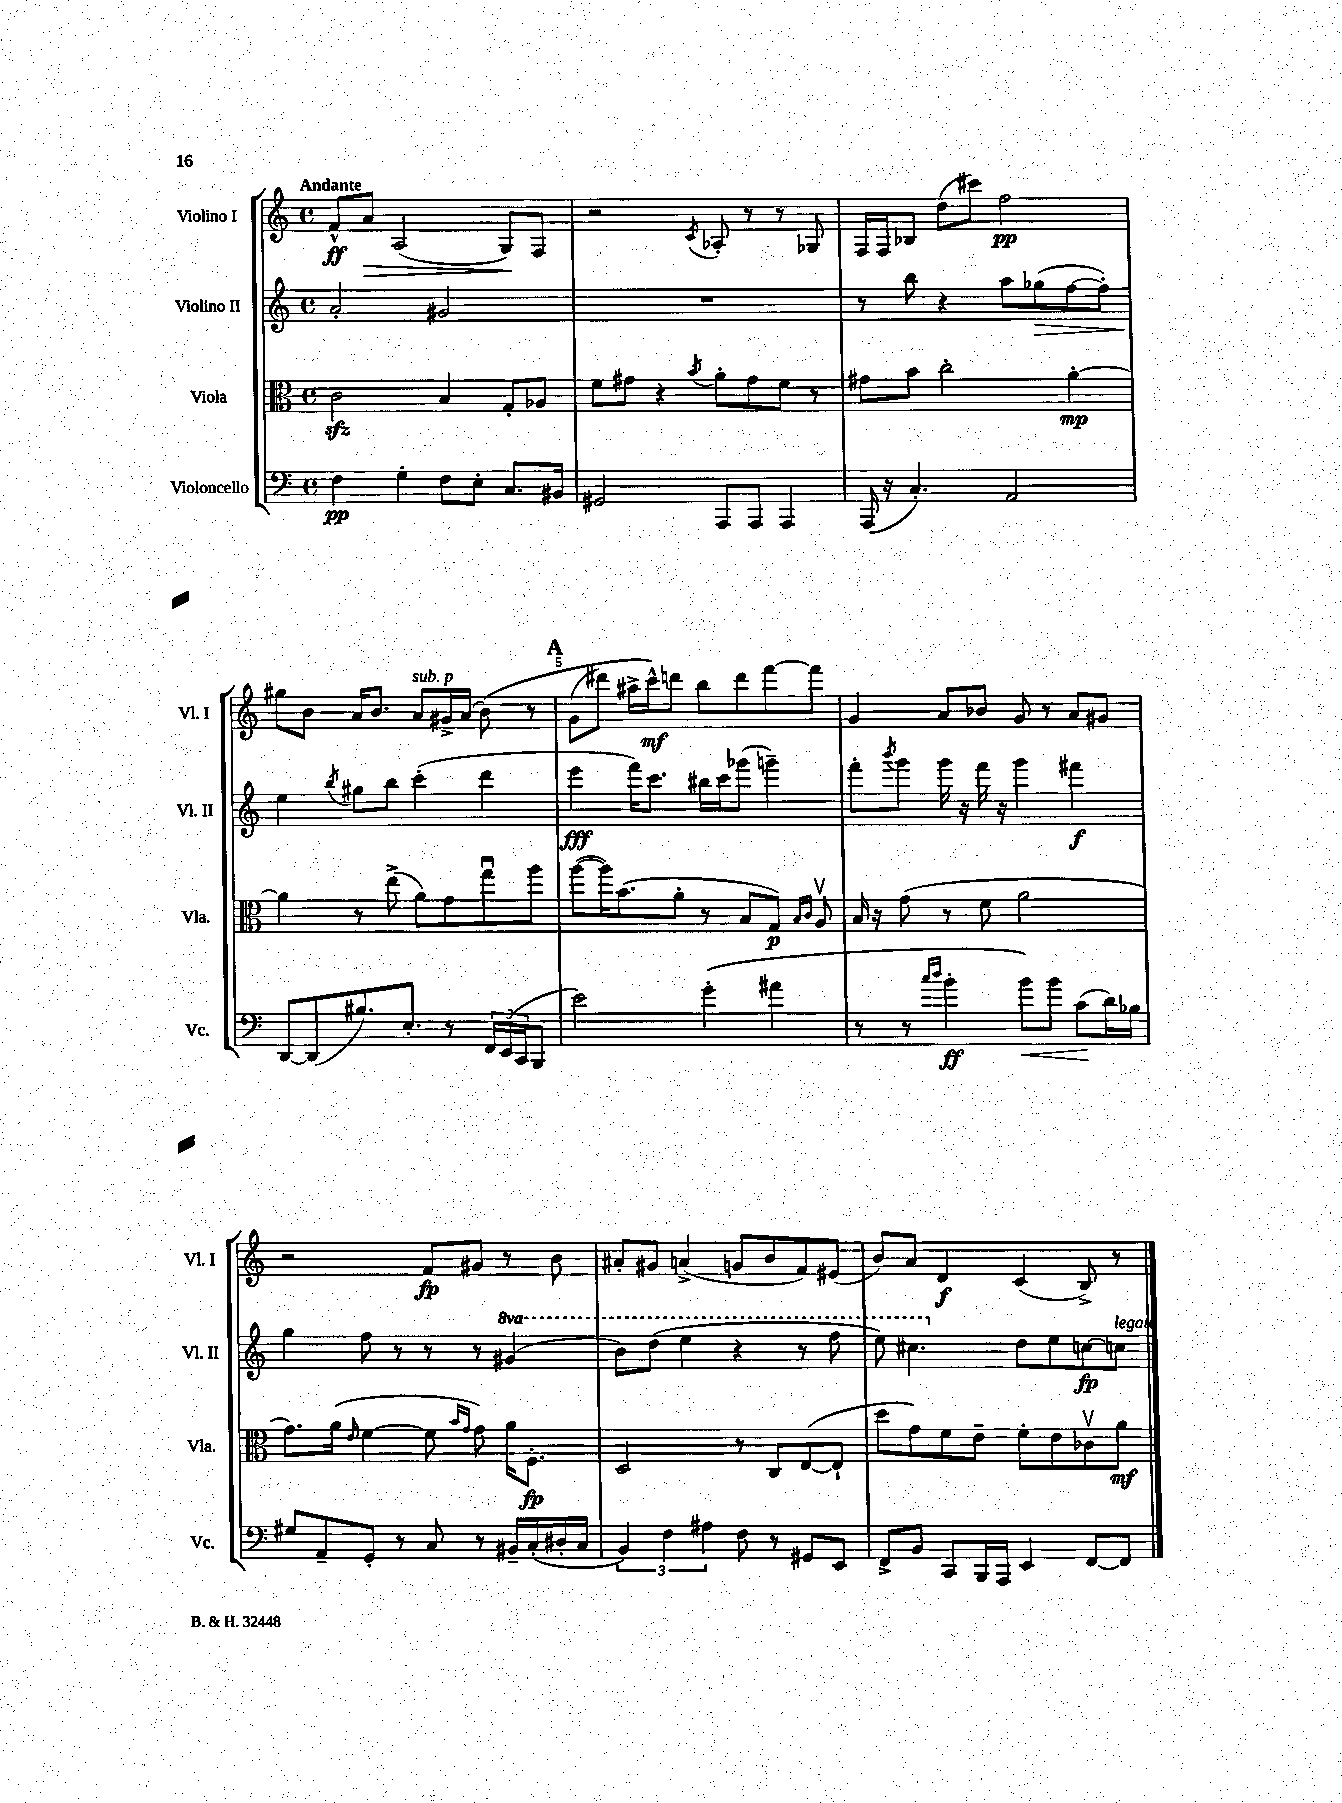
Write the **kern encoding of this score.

**kern	**dynam	**kern	**dynam	**kern	**dynam	**kern	**dynam
*part4	*part4	*part3	*part3	*part2	*part2	*part1	*part1
*staff4	*staff4	*staff3	*staff3	*staff2	*staff2	*staff1	*staff1
*I"Violoncello	*	*I"Viola	*	*I"Violino II	*	*I"Violino I	*
*I'Vc.	*	*I'Vla.	*	*I'Vl. II	*	*I'Vl. I	*
*clefF4	*	*clefC3	*	*clefG2	*	*clefG2	*
*k[]	*	*k[]	*	*k[]	*	*k[]	*
*M4/4	*	*M4/4	*	*M4/4	*	*M4/4	*
*met(c)	*	*met(c)	*	*met(c)	*	*met(c)	*
=1	=1	=1	=1	=1	=1	=1	=1
!	!	!	!	!	!	!LO:TX:a:B:t=Andante	!
4F\	pp	2czz\	.	2a'/	.	8f^^/L	ff
!	!	!	!	!	!	!	!LO:HP:b
.	.	.	.	.	.	8a/J	>
4G'\	.	.	.	.	.	(2A/	.
8F\L	.	4B/	.	2g#X/	.	.	.
8E'\J	.	.	.	.	.	.	.
8.C/L	.	8G'/L	.	.	.	8G/L)	.
.	.	8A-X/J	.	.	.	8F/J	]
16BB#X/Jk	.	.	.	.	.	.	.
=2	=2	=2	=2	=2	=2	=2	=2
2GG#X/	.	8f\L	.	1r	.	2r	.
.	.	8g#X\J	.	.	.	.	.
.	.	4r	.	.	.	.	.
.	.	8qb/	.	.	.	8qc/	.
8AAA/L	.	8a'\L	.	.	.	8A-X'/	.
8AAA/J	.	8g#\	.	.	.	8r	.
4AAA/	.	8f\J	.	.	.	8r	.
.	.	8r	.	.	.	8G-X/	.
=3	=3	=3	=3	=3	=3	=3	=3
(16AAA/	.	8g#X\L	.	8r	.	16F/LL	.
16r	.	.	.	.	.	16F/J	.
4.C'/)	.	8b\J	.	8bb\	.	8B-X/J	.
.	.	2cc'\	.	4r	.	(8dd\L	.
.	.	.	.	.	.	8ccc#X\J)	.
2AA/	.	.	.	8aa\L	.	2ff\	pp
!	!	!	!	!	!LO:HP:b	!	!
.	.	.	.	(8gg-X\	>	.	.
.	.	[4a'\	mp	[8ff\	.	.	.
.	.	.	.	8ff'\J])	.	.	.
!!LO:LB:g=z
=4	=4	=4	=4	=4	=4	=4	=4
[8DD/L	.	4a\]	.	4ee\	.	8gg#X\L	.
(8DD/]	.	.	.	.	.	8b\J	.
.	.	.	.	8qbb/	.	.	.
8.B#X/)	.	8r	.	8gg#X\L	]	16a/KL	.
.	.	.	.	.	.	8.b/J	.
.	.	(8ee^\	.	8bb\J	.	.	.
8.E'/J	.	.	.	.	.	.	.
!	!	!	!	!	!	!LO:TX:a:i:t=sub. p	!
.	.	8a\L)	.	(4ccc'\	.	8a/L	.
8r	.	8g\	.	.	.	16g#X^/L	.
.	.	.	.	.	.	(16a/JJ	.
24FF/LL	.	8ggu\	.	4ddd\	.	(8b\)	.
(24EE/	.	.	.	.	.	.	.
24CC/J	.	.	.	.	.	.	.
8BBB/J	.	8aa\J	.	.	.	8r	.
!!LO:REH:place=s1:t=A
=5	=5	=5	=5	=5	=5	=5	=5
2e\)	.	([8aa\L	.	4eee\	fff	(8g\L	.
.	.	16aa\K])	.	.	.	8ddd#X\J)	.
.	.	(8.b\	.	.	.	.	.
.	.	.	.	16fff\KL)	.	16aa#X^\LL	.
.	.	.	.	8.ccc\J	.	16ccc^^\J)	mf
.	.	8a'\J	.	.	.	8dddn\J	.
(4g'\	.	8r	.	16bb#X\LL	.	8bb\L	.
.	.	.	.	16ccc\J	.	.	.
.	.	8B/L	.	(8ggg-X\J	.	8ddd\	.
4a#X\	.	8G/J)	p	4gggn~\)	.	[8fff\	.
.	.	16qqB/LL	.	.	.	.	.
.	.	16qqc/JJ	.	.	.	.	.
.	.	8Av/	.	.	.	8fff\J]	.
=6	=6	=6	=6	=6	=6	=6	=6
8r	.	16B/	.	8fff'\L	.	4g/	.
.	.	16r	.	.	.	.	.
.	.	.	.	8qbbb/	.	.	.
8r	.	(8g\	.	8ggg\J	.	.	.
16qqcc/LL	.	.	.	.	.	.	.
16qqdd/JJ	.	.	.	.	.	.	.
4b'\	ff	8r	.	16ggg\	.	8a/L	.
.	.	.	.	16r	.	.	.
.	.	8f\	.	16fff\	.	8b-X/J	.
.	.	.	.	16r	.	.	.
!	!LO:HP:b	!	!	!	!	!	!
8b\L)	<	2a\	.	4ggg\	.	8g/	.
8b\J	.	.	.	.	.	8r	.
(8c\L	.	.	.	4fff#X\	f	8a/L	.
16d\L)	[	.	.	.	.	8g#X/J	.
16B-X\JJ	.	.	.	.	.	.	.
!!LO:LB:g=z
=7	=7	=7	=7	=7	=7	=7	=7
8G#X/L	.	8.g\L)	.	4gg\	.	2r	.
8AA~/	.	.	.	.	.	.	.
.	.	(16a\Jk	.	.	.	.	.
.	.	16qqe/	.	.	.	.	.
8GG'/J	.	[4f\	.	8ff\	.	.	.
8r	.	.	.	8r	.	.	.
8C/	.	8f\]	.	8r	.	8f/L	fp
.	.	16qqb/LL	.	.	.	.	.
.	.	16qqg/JJ	.	.	.	.	.
8r	.	8g\)	.	8r	.	8g#X/J	.
*	*	*	*	*8va	*	*	*
16BB#X~/LL	.	16a\KL	.	(4gg#X/	.	8r	.
(16C'/	.	8.F'\J	fp	.	.	.	.
16D#X'/	.	.	.	.	.	8b\	.
16C/JJ	.	.	.	.	.	.	.
=8	=8	=8	=8	=8	=8	=8	=8
6BB/)	.	2D/	.	8bb\L)	.	8a#X'/L	.
.	.	.	.	(8ddd\J	.	8g#X/J	.
6F\	.	.	.	.	.	.	.
.	.	.	.	4eee\	.	(4an^/	.
6A#X\	.	.	.	.	.	.	.
8F\	.	8r	.	4r	.	8gn/L	.
8r	.	8C/L	.	.	.	8b/	.
8GG#X/L	.	([8E/	.	8r	.	8f/)	.
8EE/J	.	8E`/J]	.	8fff\	.	(8e#X/J	.
=9	=9	=9	=9	=9	=9	=9	=9
8FF^/L	.	8dd\L	.	8eee\)	.	8b/L)	.
8BB/J	.	8g\)	.	4.ccc#X\	.	8a/J	.
8CC/L	.	8f\	.	.	.	4d/	f
16BBB/L	.	8e~\J	.	.	.	.	.
16AAA/JJ	.	.	.	.	.	.	.
*	*	*	*	*X8va	*	*	*
4EE/	.	8f'\L	.	8dd\L	.	(4c/	.
.	.	8e\	.	8ee\	.	.	.
[8FF/L	.	8c-Xv\	.	[8ccn\	fp	8B^/)	.
!	!	!	!	!LO:TX:a:i:t=legato	!	!	!
8FF/J]	.	8a\J	mf	8ccn\J]	.	8r	.
==	==	==	==	==	==	==	==
*-	*-	*-	*-	*-	*-	*-	*-
